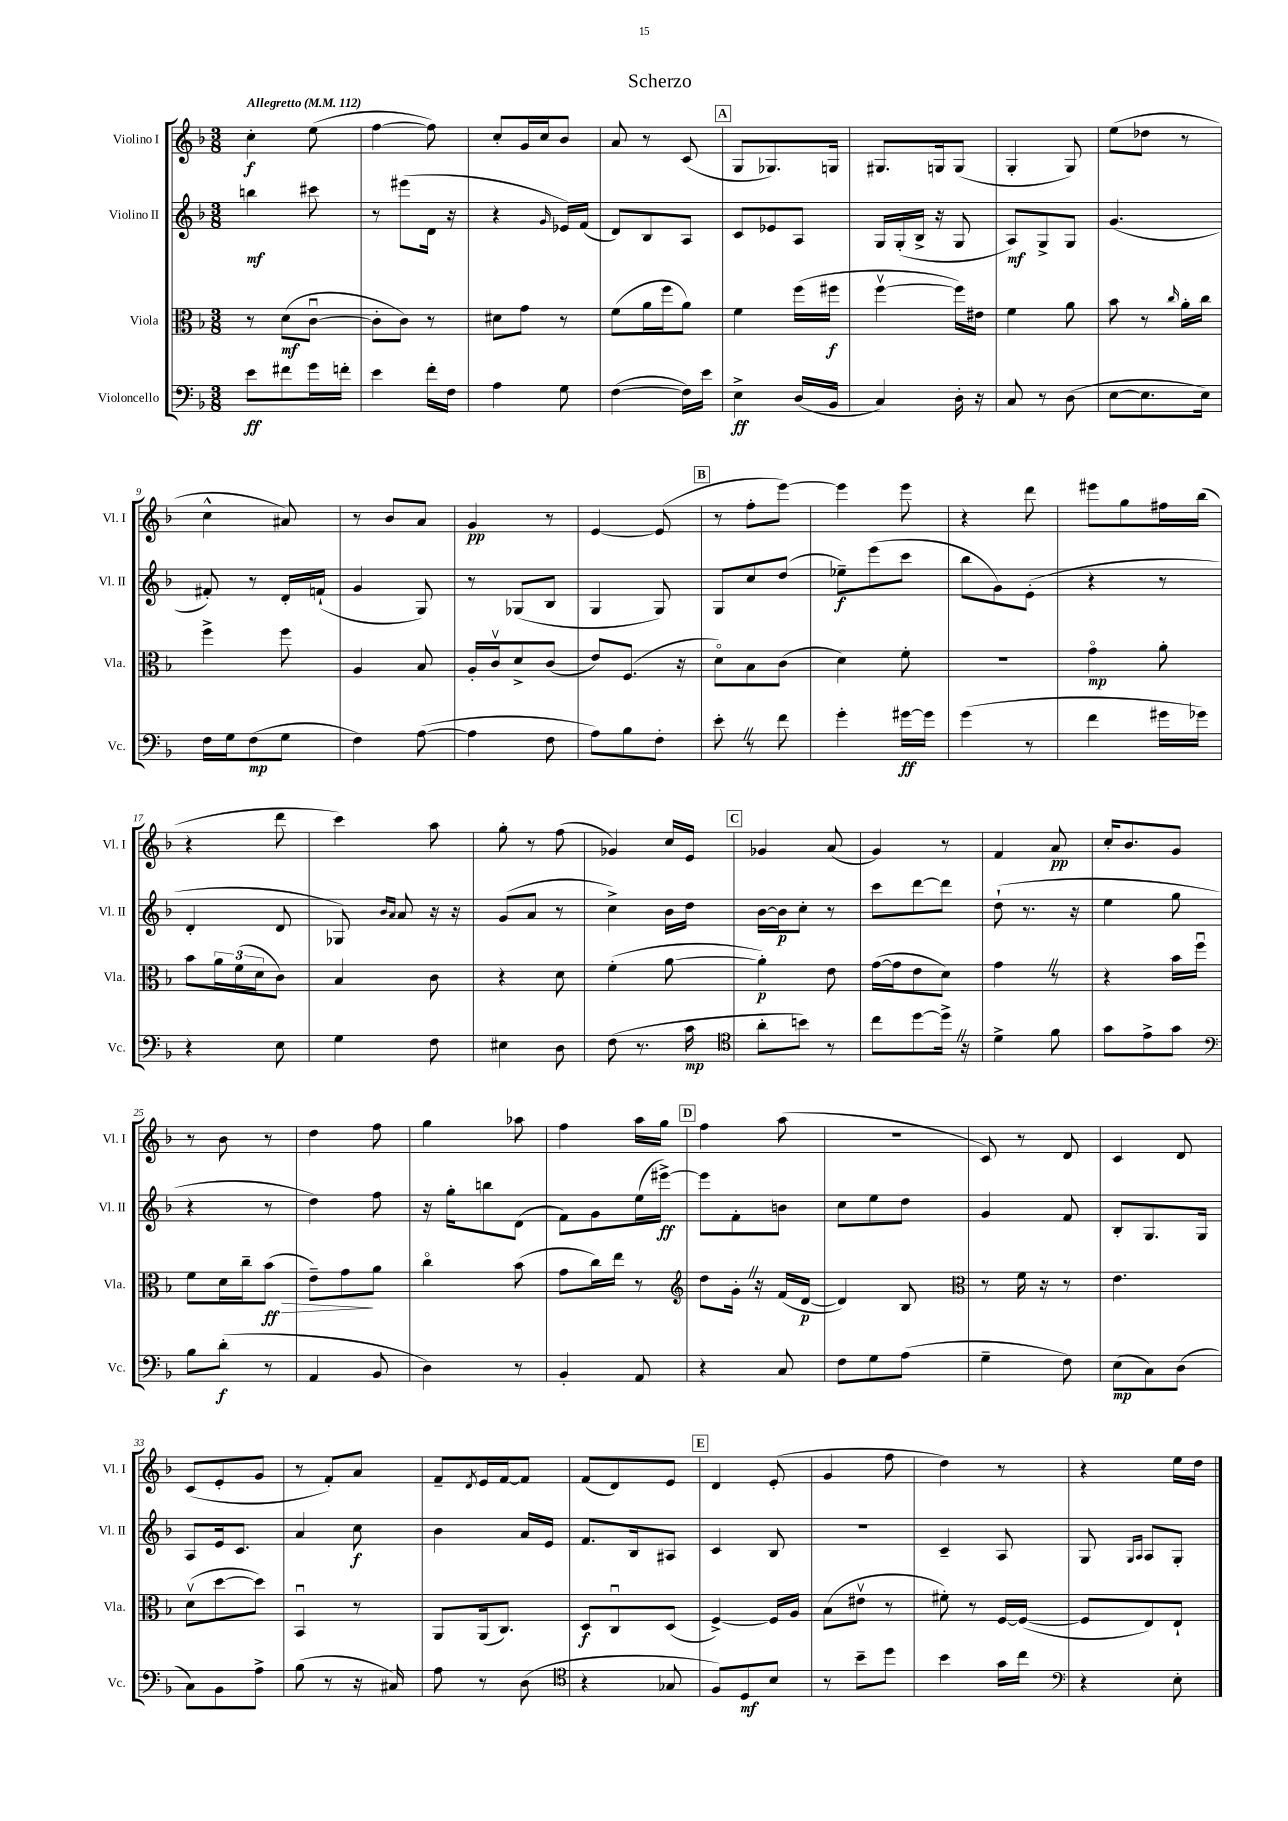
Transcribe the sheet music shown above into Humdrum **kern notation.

**kern	**dynam	**kern	**dynam	**kern	**dynam	**kern	**dynam
*part4	*part4	*part3	*part3	*part2	*part2	*part1	*part1
*staff4	*staff4	*staff3	*staff3	*staff2	*staff2	*staff1	*staff1
*I"Violoncello	*	*I"Viola	*	*I"Violino II	*	*I"Violino I	*
*I'Vc.	*	*I'Vla.	*	*I'Vl. II	*	*I'Vl. I	*
*clefF4	*	*clefC3	*	*clefG2	*	*clefG2	*
*k[b-]	*	*k[b-]	*	*k[b-]	*	*k[b-]	*
*M3/8	*	*M3/8	*	*M3/8	*	*M3/8	*
*MM112	*	*MM112	*	*MM112	*	*MM112	*
=1	=1	=1	=1	=1	=1	=1	=1
!	!	!	!	!	!	!LO:TX:a:B:t=Allegretto	!
8e\L	ff	8r	.	4bbn\	mf	4cc'\	f
8f#X\	.	(8d\L	mf	.	.	.	.
16g\L	.	[8cu\J	.	8ccc#X\	.	(8ee\	.
16fn'\JJ	.	.	.	.	.	.	.
=2	=2	=2	=2	=2	=2	=2	=2
4e\	.	8c'\L]	.	8r	.	[4ff\	.
.	.	8c\J)	.	(8eee#X\L	.	.	.
16f'\LL	.	8r	.	16d\Jk	.	8ff\])	.
16F\JJ	.	.	.	16r	.	.	.
=3	=3	=3	=3	=3	=3	=3	=3
4A\	.	8d#X\L	.	4r	.	8cc'/L	.
.	.	8g\J	.	.	.	16g/L	.
.	.	.	.	.	.	16cc/J	.
.	.	.	.	16qqg/	.	.	.
8G\	.	8r	.	16e-X/LL)	.	8b-/J	.
.	.	.	.	(16f/JJ	.	.	.
=4	=4	=4	=4	=4	=4	=4	=4
([4F\	.	(8f\L	.	8d/L)	.	8a/	.
.	.	16a\L	.	8B-/	.	8r	.
.	.	16ff\J	.	.	.	.	.
16F\LL])	.	8a\J)	.	8A/J	.	(8c/	.
16e\JJ	.	.	.	.	.	.	.
!!LO:REH:place=s1:t=A
=5	=5	=5	=5	=5	=5	=5	=5
4E^\	ff	4f\	.	8c/L	.	8G/L	.
.	.	.	.	8e-X/	.	8.G-X/)	.
(16D/LL	.	(16ff\LL	.	8A/J	.	.	.
16BB-/JJ	.	16ff#X\JJ	f	.	.	16Gn/Jk	.
=6	=6	=6	=6	=6	=6	=6	=6
4C/)	.	[4ffv\	.	16G/LL	.	8.G#X/L	.
.	.	.	.	(16G'/	.	.	.
.	.	.	.	16B-^/JJ	.	.	.
.	.	.	.	16r	.	16Gn/k	.
16D'\	.	16ff\LL])	.	8G/	.	(8G/J	.
16r	.	16e#X\JJ	.	.	.	.	.
=7	=7	=7	=7	=7	=7	=7	=7
8C/	.	4f\	.	8A/L)	mf	4G'/	.
8r	.	.	.	8G^/	.	.	.
(8D\	.	8a\	.	8G/J	.	8G/)	.
=8	=8	=8	=8	=8	=8	=8	=8
[8E\L	.	8b-\	.	(4.g/	.	(8ee\L	.
8.E\]	.	8r	.	.	.	8dd-X\J	.
.	.	16qqcc/	.	.	.	.	.
.	.	16a'\LL	.	.	.	8r	.
16E\Jk)	.	16cc\JJ	.	.	.	.	.
!!LO:LB:g=z
=9	=9	=9	=9	=9	=9	=9	=9
16F\LL	.	4ff^\	.	8f#X'/)	.	4cc^^\	.
16G\J	.	.	.	.	.	.	.
(8F\	mp	.	.	8r	.	.	.
8G\J	.	8ff\	.	16d'/LL	.	8a#X/)	.
.	.	.	.	(16fn`/JJ	.	.	.
=10	=10	=10	=10	=10	=10	=10	=10
4F\)	.	4A/	.	4g/	.	8r	.
.	.	.	.	.	.	8b-/L	.
([8A\	.	8B-/	.	8G/)	.	8a/J	.
=11	=11	=11	=11	=11	=11	=11	=11
4A\]	.	16A'/LL	.	8r	.	4g/	pp
.	.	16cv/J	.	.	.	.	.
.	.	8d^/	.	(8G-X/L	.	.	.
8F\	.	(8c/J	.	8B-/J	.	8r	.
=12	=12	=12	=12	=12	=12	=12	=12
8A\L)	.	8e/L)	.	4G/	.	[4e/	.
8B-\	.	(8.F/J	.	.	.	.	.
8F'\J	.	.	.	8G/)	.	(8e/]	.
.	.	16r	.	.	.	.	.
!!LO:REH:place=s1:t=B
=13	=13	=13	=13	=13	=13	=13	=13
8e'Z\	.	8d\L)	.	8G/L	.	8r	.
8r	.	8B-\	.	8cc/	.	8ff'\L	.
8f\	.	(8c\J	.	(8dd/J	.	[8eee\J)	.
=14	=14	=14	=14	=14	=14	=14	=14
4g'\	.	4d\)	.	8ee-X~\L)	f	4eee\]	.
.	.	.	.	(8eee\	.	.	.
[16g#X\LL	ff	8f'\	.	8ccc\J	.	8eee\	.
16g#\JJ]	.	.	.	.	.	.	.
=15	=15	=15	=15	=15	=15	=15	=15
(4g\	.	4.r	.	8bb-\L	.	4r	.
.	.	.	.	8g\)	.	.	.
8r	.	.	.	(8e'\J	.	8ddd\	.
=16	=16	=16	=16	=16	=16	=16	=16
4f\	.	4g\	mp	4r	.	8eee#X\L	.
.	.	.	.	.	.	8gg\	.
16g#X\LL	.	8a'\	.	8r	.	16ff#X\L	.
16g-X\JJ)	.	.	.	.	.	(16bb-\JJ	.
!!LO:LB:g=z
=17	=17	=17	=17	=17	=17	=17	=17
4r	.	8b-\L	.	4d'/	.	4r	.
.	.	24a\L	.	.	.	.	.
.	.	(24f\	.	.	.	.	.
.	.	24d\J	.	.	.	.	.
8E\	.	8c\J)	.	8d/	.	8ddd\	.
=18	=18	=18	=18	=18	=18	=18	=18
4G\	.	4B-/	.	8G-X/)	.	4ccc\)	.
.	.	.	.	16qqb-/LL	.	.	.
.	.	.	.	16qqa/JJ	.	.	.
.	.	.	.	8a/	.	.	.
8F\	.	8c\	.	16r	.	8aa\	.
.	.	.	.	16r	.	.	.
=19	=19	=19	=19	=19	=19	=19	=19
4E#X\	.	4r	.	(8g/L	.	8gg'\	.
.	.	.	.	8a/J	.	8r	.
8D\	.	8d\	.	8r	.	(8ff\	.
=20	=20	=20	=20	=20	=20	=20	=20
(8F\	.	(4f'\	.	4cc^\)	.	4g-X/)	.
8.r	.	.	.	.	.	.	.
.	.	[8a\	.	16b-\LL	.	16cc/LL	.
16c\	mp	.	.	16dd\JJ	.	16e/JJ	.
!!LO:REH:place=s1:t=C
=21	=21	=21	=21	=21	=21	=21	=21
*clefC4	*	*	*	*	*	*	*
8a'\L	.	4a'\])	p	[16b-\LL	.	4g-X/	.
.	.	.	.	16b-\J]	p	.	.
8bn\J)	.	.	.	8cc'\J	.	.	.
8r	.	8e\	.	8r	.	(8a/	.
=22	=22	=22	=22	=22	=22	=22	=22
8cc\L	.	([16g\LL	.	8ccc\L	.	4g/)	.
.	.	16g\J]	.	.	.	.	.
[8dd\	.	8e\	.	[8ddd\	.	.	.
16dd^Z\Jk]	.	8d\J)	.	8ddd\J]	.	8r	.
16r	.	.	.	.	.	.	.
=23	=23	=23	=23	=23	=23	=23	=23
4d^\	.	4gZ\	.	(8dd`\	.	4f/	.
.	.	.	.	8.r	.	.	.
8f\	.	8r	.	.	.	8a/	pp
.	.	.	.	16r	.	.	.
=24	=24	=24	=24	=24	=24	=24	=24
8g\L	.	4r	.	4ee\	.	16cc'/KL	.
.	.	.	.	.	.	8.b-/	.
8e^\	.	.	.	.	.	.	.
8g\J	.	16b-\LL	.	8gg\	.	8g/J	.
.	.	16ffu\JJ	.	.	.	.	.
!!LO:LB:g=z
=25	=25	=25	=25	=25	=25	=25	=25
*clefF4	*	*	*	*	*	*	*
8B-\L	.	8f\L	.	4r	.	8r	.
(8d'\J	f	16d\L	.	.	.	8b-\	.
.	.	16cc~\J	.	.	.	.	.
!	!	!	!LO:HP:b	!	!	!	!
8r	.	(8b-\J	> ff	8r	.	8r	.
=26	=26	=26	=26	=26	=26	=26	=26
4AA/	.	8e~\L)	.	4dd\)	.	4dd\	.
.	.	8g\	.	.	.	.	.
8BB-/	.	8a\J	]	8ff\	.	8ff\	.
=27	=27	=27	=27	=27	=27	=27	=27
4D\)	.	4cc\	.	16r	.	4gg\	.
.	.	.	.	16gg'\KL	.	.	.
.	.	.	.	8bbn\	.	.	.
8r	.	(8b-\	.	(8d\J	.	8aa-X\	.
=28	=28	=28	=28	=28	=28	=28	=28
4BB-'/	.	8g\L	.	8f\L)	.	4ff\	.
.	.	16cc\L)	.	8g\	.	.	.
.	.	16ee\JJ	.	.	.	.	.
8AA/	.	8r	.	(16ee\L	.	16aa\LL	.
.	.	.	.	[16eee#X^\JJ)	ff	16gg\JJ	.
!!LO:REH:place=s1:t=D
=29	=29	=29	=29	=29	=29	=29	=29
*	*	*clefG2	*	*	*	*	*
4r	.	8dd\L	.	8eee#\L]	.	4ff\	.
.	.	16g'Z\Jk	.	8f'\	.	.	.
.	.	16r	.	.	.	.	.
8C/	.	(16f/LL	.	8bn\J	.	(8aa\	.
.	.	[16d/JJ	p	.	.	.	.
=30	=30	=30	=30	=30	=30	=30	=30
8F\L	.	4d/])	.	8cc\L	.	4.r	.
8G\	.	.	.	8ee\	.	.	.
(8A\J	.	8B-/	.	8dd\J	.	.	.
=31	=31	=31	=31	=31	=31	=31	=31
*	*	*clefC3	*	*	*	*	*
4G~\	.	8r	.	4g/	.	8c/)	.
.	.	16f\	.	.	.	8r	.
.	.	16r	.	.	.	.	.
8F\)	.	8r	.	8f/	.	8d/	.
=32	=32	=32	=32	=32	=32	=32	=32
(8E\L	mp	4.e\	.	8B-'/L	.	4c/	.
8C\)	.	.	.	8.G/	.	.	.
(8D\J	.	.	.	.	.	8d/	.
.	.	.	.	16G/Jk	.	.	.
!!LO:LB:g=z
=33	=33	=33	=33	=33	=33	=33	=33
8C\L)	.	(8dv\L	.	8A/L	.	(8c/L	.
8BB-\	.	[8dd\	.	16e/k	.	8e'/	.
.	.	.	.	8.c/J	.	.	.
8A^\J	.	8dd\J])	.	.	.	8g/J	.
=34	=34	=34	=34	=34	=34	=34	=34
(8B-\	.	4BB-u/	.	4a/	.	8r	.
8r	.	.	.	.	.	8f'/L)	.
16r	.	8r	.	8cc\	f	8a/J	.
16C#X/)	.	.	.	.	.	.	.
=35	=35	=35	=35	=35	=35	=35	=35
8A\	.	8AA/L	.	4b-\	.	8f~/L	.
.	.	.	.	.	.	8qd/	.
8r	.	(16AA/k	.	.	.	16e/L	.
.	.	8.C/J)	.	.	.	[16f/J	.
(8D\	.	.	.	16a/LL	.	8f/J]	.
.	.	.	.	16e/JJ	.	.	.
=36	=36	=36	=36	=36	=36	=36	=36
*clefC4	*	*	*	*	*	*	*
4r	.	8D/L	f	8.f/L	.	(8f/L	.
.	.	8Cu/	.	.	.	8d/)	.
.	.	.	.	16B-/k	.	.	.
8G-X/	.	(8D/J	.	8A#X/J	.	8e/J	.
!!LO:REH:place=s1:t=E
=37	=37	=37	=37	=37	=37	=37	=37
8F/L)	.	[4F^/)	.	4c/	.	4d/	.
8D/	mf	.	.	.	.	.	.
8B-/J	.	16F/LL]	.	8B-/	.	(8e'/	.
.	.	16A/JJ	.	.	.	.	.
=38	=38	=38	=38	=38	=38	=38	=38
8r	.	(8B-\L	.	4.r	.	4g/	.
8b-~\L	.	8e#Xv\J	.	.	.	.	.
8dd\J	.	8r	.	.	.	8ff\	.
=39	=39	=39	=39	=39	=39	=39	=39
4b-\	.	8f#X'\)	.	4c~/	.	4dd\)	.
.	.	8r	.	.	.	.	.
16g\LL	.	[16F/LL	.	8A/	.	8r	.
16cc\JJ	.	(16F/JJ_	.	.	.	.	.
=40	=40	=40	=40	=40	=40	=40	=40
*clefF4	*	*	*	*	*	*	*
4r	.	8F/L]	.	8G/	.	4r	.
.	.	.	.	16qqG/LL	.	.	.
.	.	.	.	16qqA/JJ	.	.	.
.	.	8E/)	.	8A/L	.	.	.
8E'\	.	8E`/J	.	8G'/J	.	16ee\LL	.
.	.	.	.	.	.	16dd\JJ	.
==	==	==	==	==	==	==	==
*-	*-	*-	*-	*-	*-	*-	*-
